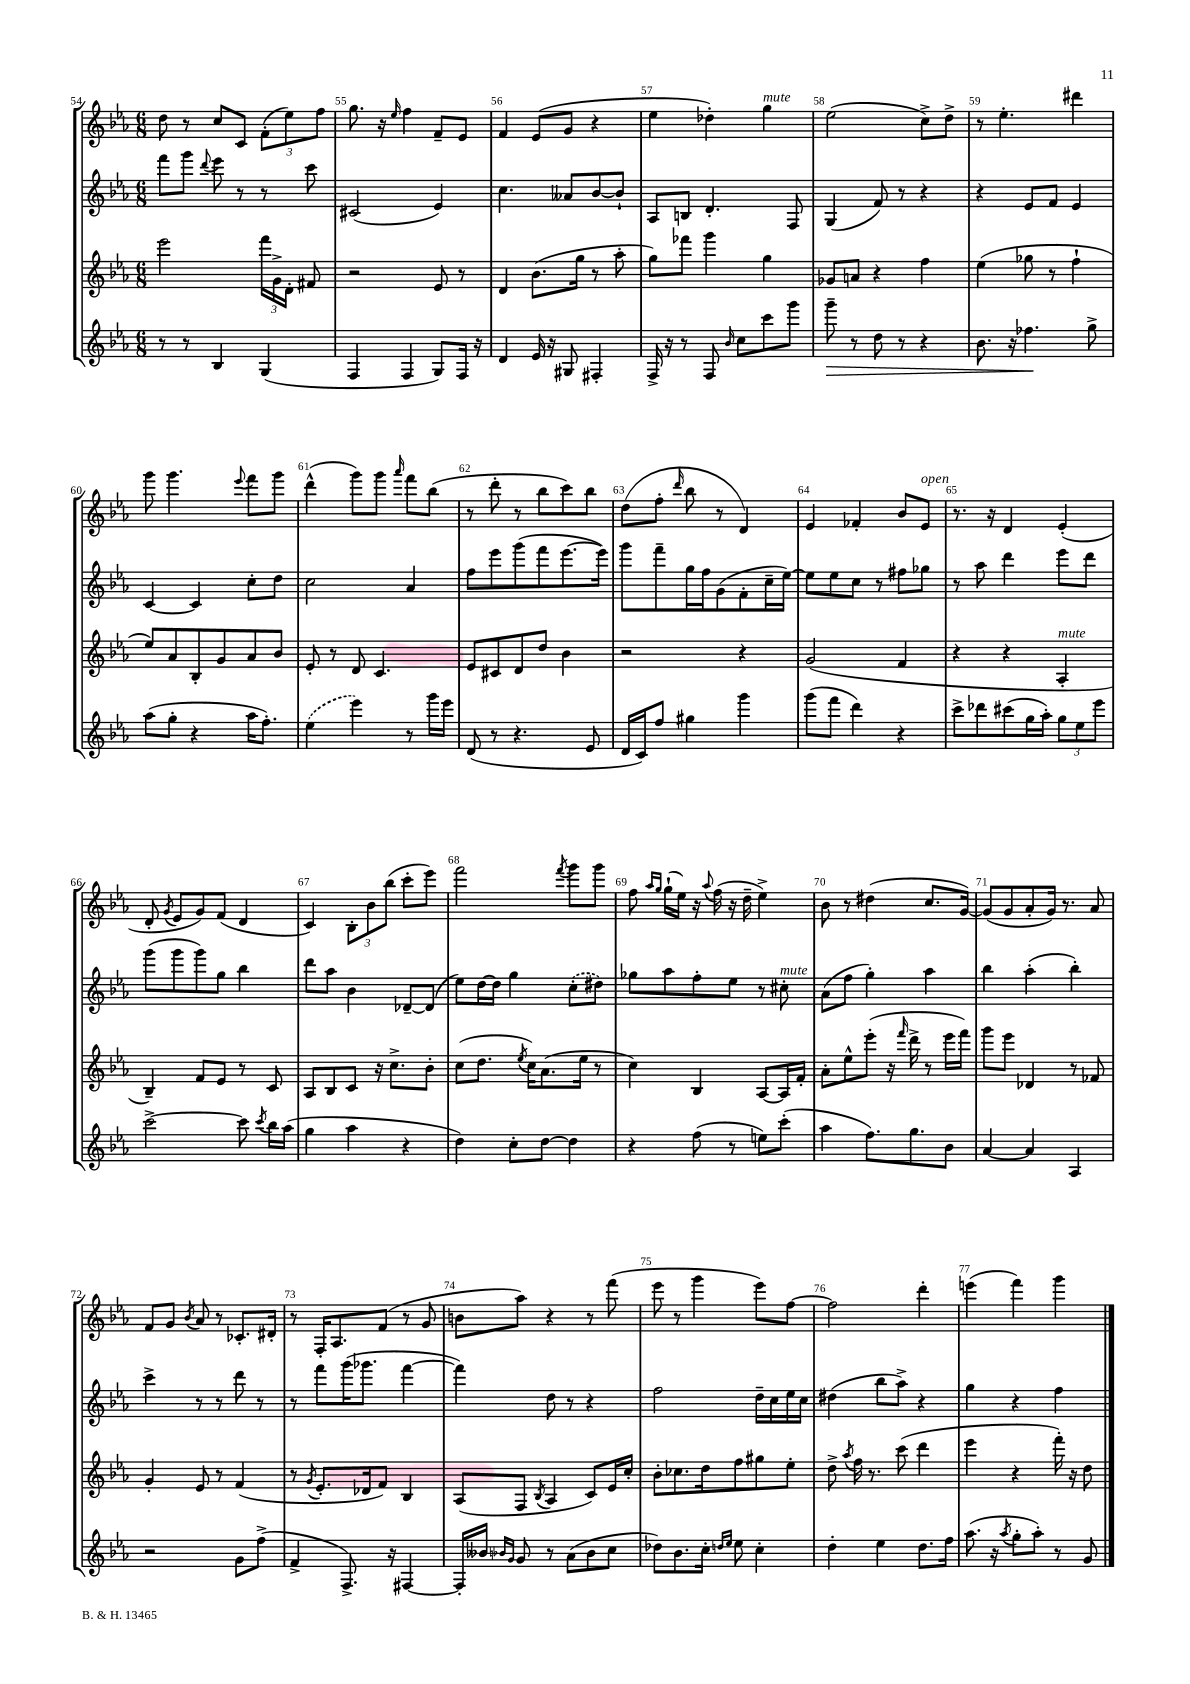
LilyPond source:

<<
\new StaffGroup <<
\new Staff = "s0" {
    \clef treble \key ees \major \numericTimeSignature \time 6/8
    \autoBeamOff d''8 r8 c''8[ c'8] \tuplet 3/2 { f'8[-.( ees''8) f''8] } |
    g''8. r16 \grace { ees''16 } f''4 f'8[-- ees'8] |
    f'4 ees'8[( g'8] r4 |
    ees''4 des''4-.) g''4^\markup { \italic "mute" } |
    ees''2( c''8[->) d''8]-> |
    r8 ees''4.-. dis'''4 |
    g'''8 g'''4. \appoggiatura { ees'''8 } f'''8[ g'''8] |
    d'''4-^( g'''8[) g'''8] \grace { aes'''16 } f'''8[ bes''8]( |
    r8 d'''8-. r8 bes''8[ c'''8) bes''8] |
    d''8[( f''8]-. \grace { d'''16 } bes''8 r8 d'4) |
    ees'4 fes'4-. bes'8[ ees'8]^\markup { \italic "open" } |
    r8. r16 d'4 ees'4-.( |
    d'8-. \acciaccatura { g'8 } ees'8[ g'8) f'8]( d'4 |
    c'4) \tuplet 3/2 { bes8[-. bes'8 bes''8]( } c'''8[-. ees'''8]) |
    f'''2 \acciaccatura { f'''8 } g'''8[ g'''8] |
    f''8 \grace { aes''16[ g''16] } g''16[-!( ees''16]) r16 \appoggiatura { aes''8 } f''16( r16 d''16-- ees''4->) |
    bes'8 r8 dis''4( c''8.[ g'16]~) |
    g'8[( g'8 aes'8-. g'16]) r8. aes'8 |
    f'8[ g'8] \acciaccatura { bes'8 } aes'8 r8 ces'8.[-. dis'16]-. |
    r8 f16[-. aes8. f'8]( r8 g'8 |
    b'8[ aes''8]) r4 r8 f'''8( |
    ees'''8 r8 g'''4 ees'''8[) f''8]~ |
    f''2 d'''4-. |
    e'''4( f'''4) g'''4 \bar "|." |
}
\new Staff = "s1" {
    \clef treble \key ees \major \numericTimeSignature \time 6/8
    \autoBeamOff f'''8[ g'''8] \appoggiatura { d'''8 } ees'''8 r8 r8 c'''8 |
    cis'2( ees'4) |
    c''4. aeses'8[ bes'8~ bes'8]-! |
    aes8[ b8] d'4.-. f8 |
    g4( f'8) r8 r4 |
    r4 ees'8[ f'8] ees'4 |
    c'4~ c'4 c''8[-. d''8] |
    c''2 aes'4 |
    f''8[ ees'''8 g'''8( f'''8 ees'''8.~ ees'''16]) |
    g'''8[ f'''8-- g''16 f''16 g'8( f'8-. c''16-- ees''16]~) |
    ees''8[ ees''8 c''8] r8 fis''8[ ges''8] |
    r8 aes''8 d'''4 ees'''8[ d'''8] |
    g'''8[( g'''8 g'''8) g''8] bes''4 |
    d'''8[ aes''8] bes'4 des'8[~-- des'8]( |
    ees''8[) d''16~ d''16] g''4 \once \slurDashed c''8[-.( dis''8]) |
    ges''8[ aes''8 f''8-. ees''8] r8 cis''8-.^\markup { \italic "mute" } |
    aes'8[( f''8] g''4-.) aes''4 |
    bes''4 aes''4-.( bes''4-.) |
    c'''4-> r8 r8 d'''8 r8 |
    r8 f'''8[ g'''16( ges'''8.] f'''4~ |
    f'''4) d''8 r8 r4 |
    f''2 d''16[-- c''16 ees''16 c''16] |
    dis''4( bes''8[ aes''8]->) r4 |
    g''4 r4 f''4 \bar "|." |
}
\new Staff = "s2" {
    \clef treble \key ees \major \numericTimeSignature \time 6/8
    \autoBeamOff ees'''2 \tuplet 3/2 { f'''16[ g'16-> d'16]-. } fis'8 |
    r2 ees'8 r8 |
    d'4 bes'8.[( g''16] r8 aes''8-. |
    g''8[) fes'''8] g'''4 g''4 |
    ges'8[ a'8] r4 f''4 |
    ees''4( ges''8 r8 f''4-! |
    ees''8[) aes'8 bes8-. g'8 aes'8 bes'8] |
    ees'8-. r8 d'8 c'4. |
    ees'8[ cis'8 d'8 d''8] bes'4 |
    r2 r4 |
    g'2( f'4 |
    r4 r4 aes4-.^\markup { \italic "mute" } |
    bes4--) f'8[ ees'8] r8 c'8 |
    aes8[ bes8 c'8] r16 c''8.[-> bes'8]-. |
    c''8[( d''8.] \acciaccatura { ees''8 } c''16[) aes'8.( ees''16] r8 |
    c''4) bes4 aes8[~ aes16 f'16]-. |
    aes'8[-. ees''8-^ ees'''8]-.( r16 \grace { f'''16 } d'''16-> r8 ees'''16[ f'''16]) |
    g'''8[ ees'''8] des'4 r8 fes'8 |
    g'4-. ees'8 r8 f'4( |
    r8 \acciaccatura { g'8 } ees'8.[-. des'16 f'8]) bes4 |
    aes8[( f8] \acciaccatura { bes8 } aes4 c'8[) ees'16 c''16]-. |
    bes'8[-. ces''8. d''16 f''8 gis''8 ees''8]-. |
    d''8-> \acciaccatura { aes''8 } f''16 r8. c'''8( d'''4 |
    ees'''4 r4 f'''16-.) r16 d''8 \bar "|." |
}
\new Staff = "s3" {
    \clef treble \key ees \major \numericTimeSignature \time 6/8
    \autoBeamOff r8 r8 bes4 g4( |
    f4 f4 g8[) f16] r16 |
    d'4 ees'16 r16 gis8 fis4-. |
    f16-> r16 r8 f8 \grace { bes'16 } c''8[ c'''8 g'''8] |
    g'''8--\> r8 d''8 r8 r4 |
    bes'8. r16 fes''4.\! g''8-> |
    aes''8[( g''8]-. r4 aes''16[ f''8.]-.) |
    \once \slurDashed ees''4( ees'''4) r8 g'''16[ ees'''16] |
    d'8( r8 r4. ees'8 |
    d'16[ c'16) f''8] gis''4 g'''4 |
    g'''8[( f'''8] d'''4) r4 |
    c'''8[-> des'''8 cis'''8( g''16 aes''16]-.) \tuplet 3/2 { g''8[ ees''8 ees'''8] } |
    c'''2~-> c'''8 \acciaccatura { c'''8 } bes''16[ aes''16]( |
    g''4 aes''4 r4 |
    d''4) c''8[-. d''8]~ d''4 |
    r4 f''8( r8 e''8[) c'''8]-.( |
    aes''4 f''8.[) g''8. bes'8] |
    aes'4~ aes'4 aes4 |
    r2 g'8[ f''8]->( |
    f'4-> f8.->) r16 fis4~ |
    fis16[-. beses'16] \grace { bes'16[ g'16] } g'8 r8 aes'8[( bes'8 c''8] |
    des''8[) bes'8. c''16]-. \grace { d''16[ ees''16] } ees''8 c''4-. |
    d''4-. ees''4 d''8.[ f''16] |
    aes''8.( r16 \acciaccatura { aes''8 } g''8[-. aes''8]-.) r8 g'8 \bar "|." |
}
>>
>>
\layout { \context { \Score currentBarNumber = #54 \override BarNumber.break-visibility = ##(#f #t #t) barNumberVisibility = #all-bar-numbers-visible } }
